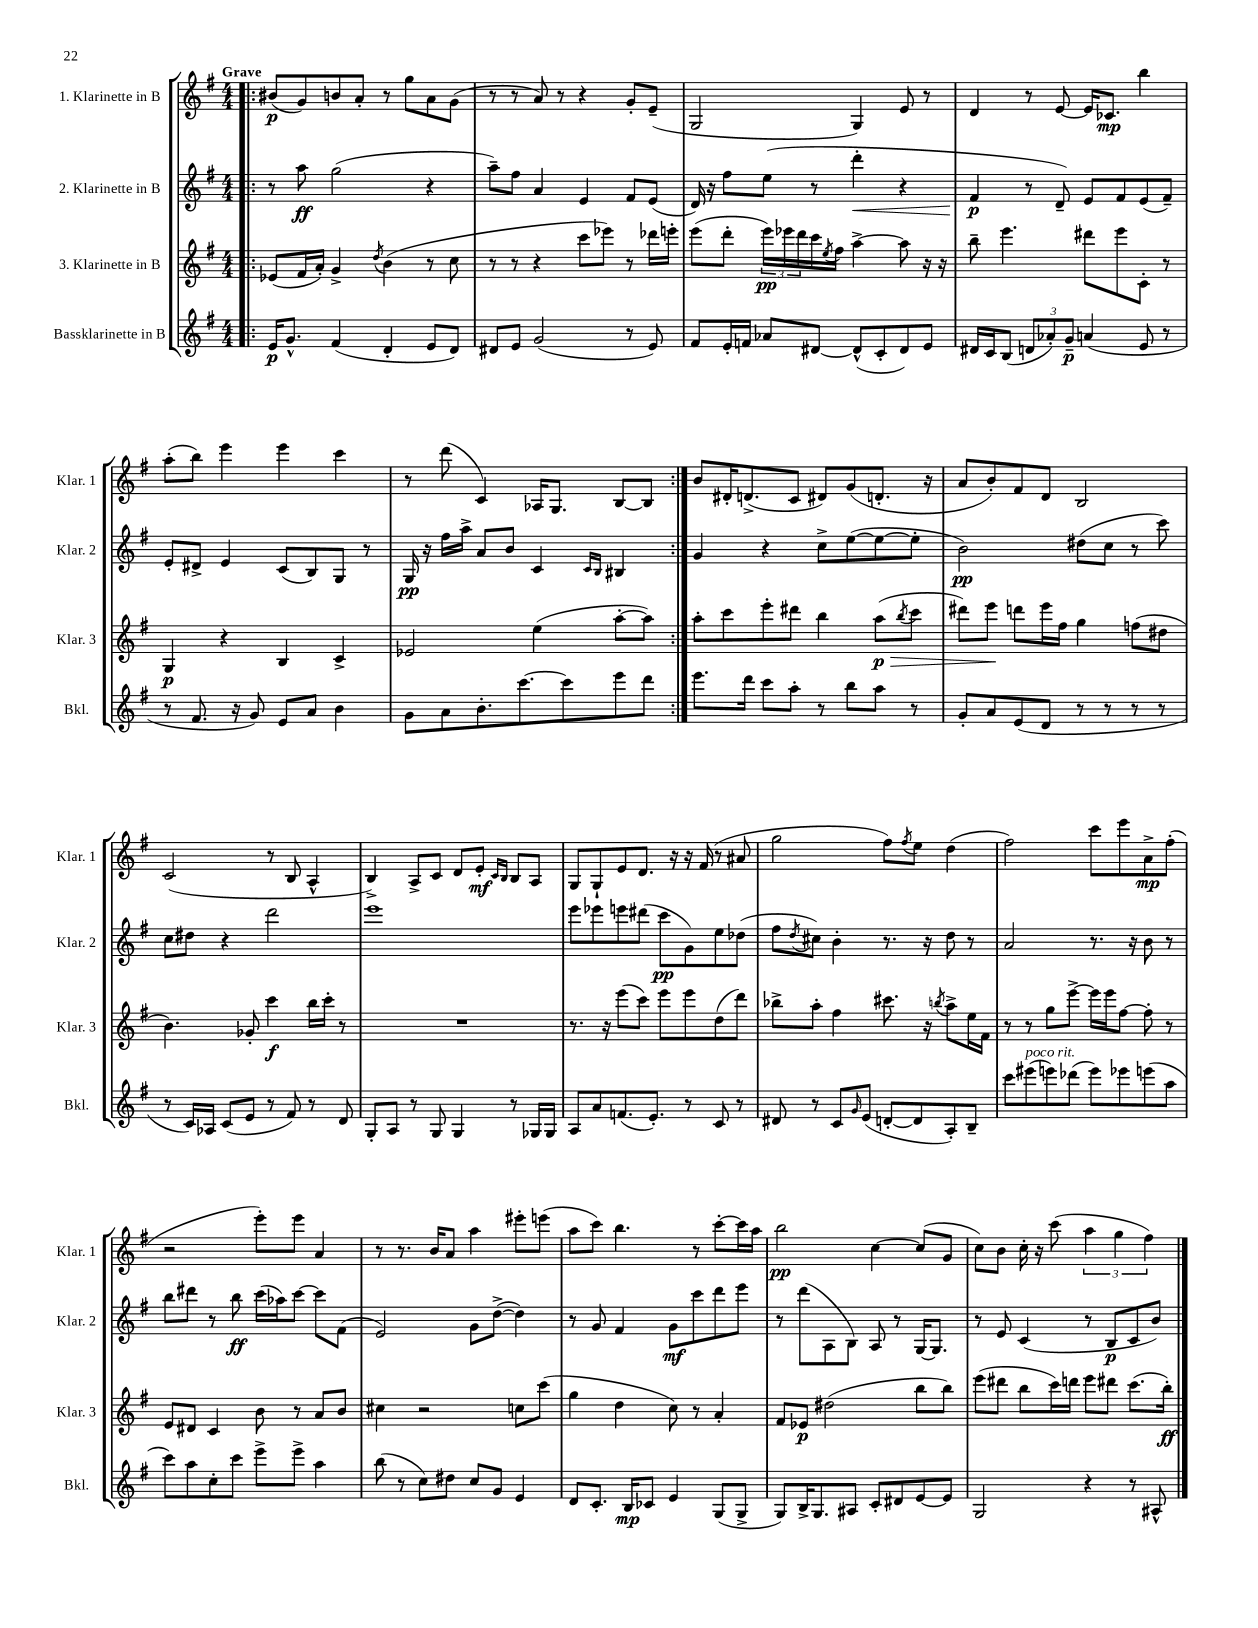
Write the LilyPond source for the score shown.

<<
\new StaffGroup <<
\new Staff = "s0" \with { instrumentName = "1. Klarinette in B" shortInstrumentName = "Klar. 1" } {
    \clef treble \key g \major \numericTimeSignature \time 4/4 \tempo "Grave"
    \repeat volta 2 { \bar ".|:" bis'8\p( g'8) b'8 a'8-. r8 g''8 a'8 g'8( |
    r8 r8 a'8) r8 r4 g'8-. e'8--( |
    g2 g4) e'8 r8 |
    d'4 r8 e'8~ e'16 ces'8.\mp b''4 |
    a''8-.( b''8) e'''4 e'''4 c'''4 |
    r8 d'''8( c'4) aes16 g8. b8~ b8 | }
    b'8 dis'16-. d'8.->( c'8 dis'8) g'8( d'8.-. r16 |
    a'8 b'8-.) fis'8 d'8 b2 |
    c'2( r8 b8 a4-^ |
    b4->) a8-> c'8 d'8 e'8-.\mf \grace { c'16 b16 } b8 a8 |
    g8 g8-! e'8 d'8. r16 r16 fis'16( r8 ais'8 |
    g''2 fis''8) \acciaccatura { fis''8 } e''8 d''4( |
    fis''2) c'''8 e'''8 a'8->\mp fis''8-.( |
    r2 e'''8-.) e'''8 a'4 |
    r8 r8. b'16 a'8 a''4 eis'''8-. e'''8( |
    a''8 c'''8) b''4. r8 c'''8~-. c'''16 a''16 |
    b''2\pp c''4~ c''8( g'8 |
    c''8) b'8 c''16-. r16 c'''8( \tuplet 3/2 { a''4 g''4 fis''4) } \bar "|." |
}
\new Staff = "s1" \with { instrumentName = "2. Klarinette in B" shortInstrumentName = "Klar. 2" } {
    \clef treble \key g \major \numericTimeSignature \time 4/4
    \repeat volta 2 { \bar ".|:" r8 a''8\ff g''2( r4 |
    a''8--) fis''8 a'4 e'4 fis'8 e'8( |
    d'16) r16 fis''8 e''8( r8 d'''4-.\< r4 |
    fis'4\p\! r8 d'8--) e'8 fis'8 e'8( fis'8--) |
    e'8-. dis'8-> e'4 c'8( b8) g8 r8 |
    g16\pp r16 fis''16 a''16-> a'8 b'8 c'4 \grace { c'16 b16 } bis4 | }
    g'4 r4 c''8-> e''8~( e''8~ e''8-. |
    b'2\pp) dis''8( c''8 r8 c'''8) |
    c''8 dis''8 r4 d'''2 |
    e'''1 |
    e'''8 ees'''8 e'''8 dis'''8( c'''8\pp g'8) e''8 des''8( |
    fis''8 \acciaccatura { d''8 } cis''8) b'4-. r8. r16 d''8 r8 |
    a'2 r8. r16 b'8 r8 |
    b''8 dis'''8 r8 b''8\ff c'''16( aes''16) c'''8~ c'''8 fis'8( |
    e'2) g'8 d''8~->( d''4) |
    r8 g'8 fis'4 g'8\mf c'''8 d'''8 e'''8 |
    r8 d'''8( a8 b8) a8 r8 g16~ g8. |
    r8 e'8 c'4( r8 b8\p c'8 b'8) \bar "|." |
}
\new Staff = "s2" \with { instrumentName = "3. Klarinette in B" shortInstrumentName = "Klar. 3" } {
    \clef treble \key g \major \numericTimeSignature \time 4/4
    \repeat volta 2 { \bar ".|:" ees'8( fis'16 a'16-.) g'4-> \acciaccatura { d''8 } b'4( r8 c''8 |
    r8 r8 r4 c'''8 ees'''8) r8 des'''16 e'''16-. |
    e'''8( d'''8-. \tuplet 3/2 { e'''16\pp) ees'''16 d'''16 } c'''16 \acciaccatura { e''8 } fis''16 a''4~-> a''8 r16 r16 |
    b''8-- e'''4. dis'''8 e'''8 c'8-. r8 |
    g4\p r4 b4 c'4-> |
    ees'2 e''4( a''8~-. a''8) | }
    a''8-. c'''8 e'''8-. dis'''8 b''4 a''8\p\>( \acciaccatura { b''8 } c'''8 |
    dis'''8) e'''8\! d'''8 e'''16 fis''16 g''4 f''8( dis''8 |
    b'4.) ges'8-. c'''4\f b''16 c'''16-. r8 |
    R1 |
    r8. r16 e'''8( c'''8) e'''8 e'''8 d''8( d'''8) |
    bes''8-> a''8-. fis''4 cis'''8. r16 \acciaccatura { b''8 } a''8-> e''16 fis'16 |
    r8 r8 g''8 e'''8~-> e'''16 e'''16 fis''8~ fis''8-. r8 |
    e'8 dis'8 c'4 b'8 r8 a'8 b'8 |
    cis''4 r2 c''8 c'''8( |
    g''4 d''4 c''8) r8 a'4-. |
    fis'8 ees'8\p dis''2( b''8 b''8) |
    e'''8( dis'''8 b''8 c'''16) d'''16 e'''8 dis'''8 c'''8.( b''16-.\ff) \bar "|." |
}
\new Staff = "s3" \with { instrumentName = "Bassklarinette in B" shortInstrumentName = "Bkl." } {
    \clef treble \key g \major \numericTimeSignature \time 4/4
    \repeat volta 2 { \bar ".|:" e'16\p g'8.-^ fis'4( d'4-. e'8 d'8) |
    dis'8 e'8 g'2( r8 e'8) |
    fis'8 e'16-. f'16 aes'8 dis'8~ dis'8-^( c'8-. dis'8) e'8 |
    dis'16 c'16 b8( \tuplet 3/2 { d'8 aes'8-.) g'8--\p } a'4( e'8 r8 |
    r8 fis'8. r16 g'8) e'8 a'8 b'4 |
    g'8 a'8 b'8.-. c'''8.~ c'''8 e'''8 d'''8 | }
    e'''8. d'''16 c'''8 a''8-. r8 b''8 a''8 r8 |
    g'8-. a'8 e'8( d'8 r8 r8 r8 r8 |
    r8 c'16) aes16 c'8( e'8 r8 fis'8) r8 d'8 |
    g8-. a8 r8 g8 g4 r8 ges16 ges16 |
    a8 a'8 f'8.( e'8.-.) r8 c'8 r8 |
    dis'8 r8 c'8 \grace { g'16 } e'8( d'8~-. d'8 a8-.) b8-- |
    c'''8 eis'''8^\markup { \italic "poco rit." }( e'''8) des'''8( e'''8) ees'''8 e'''8( a''8 |
    c'''8) a''8 c''8-. c'''8 e'''8-> e'''8-> a''4 |
    b''8( r8 c''8) dis''8 c''8 g'8 e'4 |
    d'8 c'8.-. b16\mp ces'8 e'4 g8( g8-> |
    g8) b16-> g8. ais8 c'8-. dis'8 e'8~ e'8 |
    g2 r4 r8 ais8-^ \bar "|." |
}
>>
>>
\layout { \context { \Score \remove "Bar_number_engraver" } }
